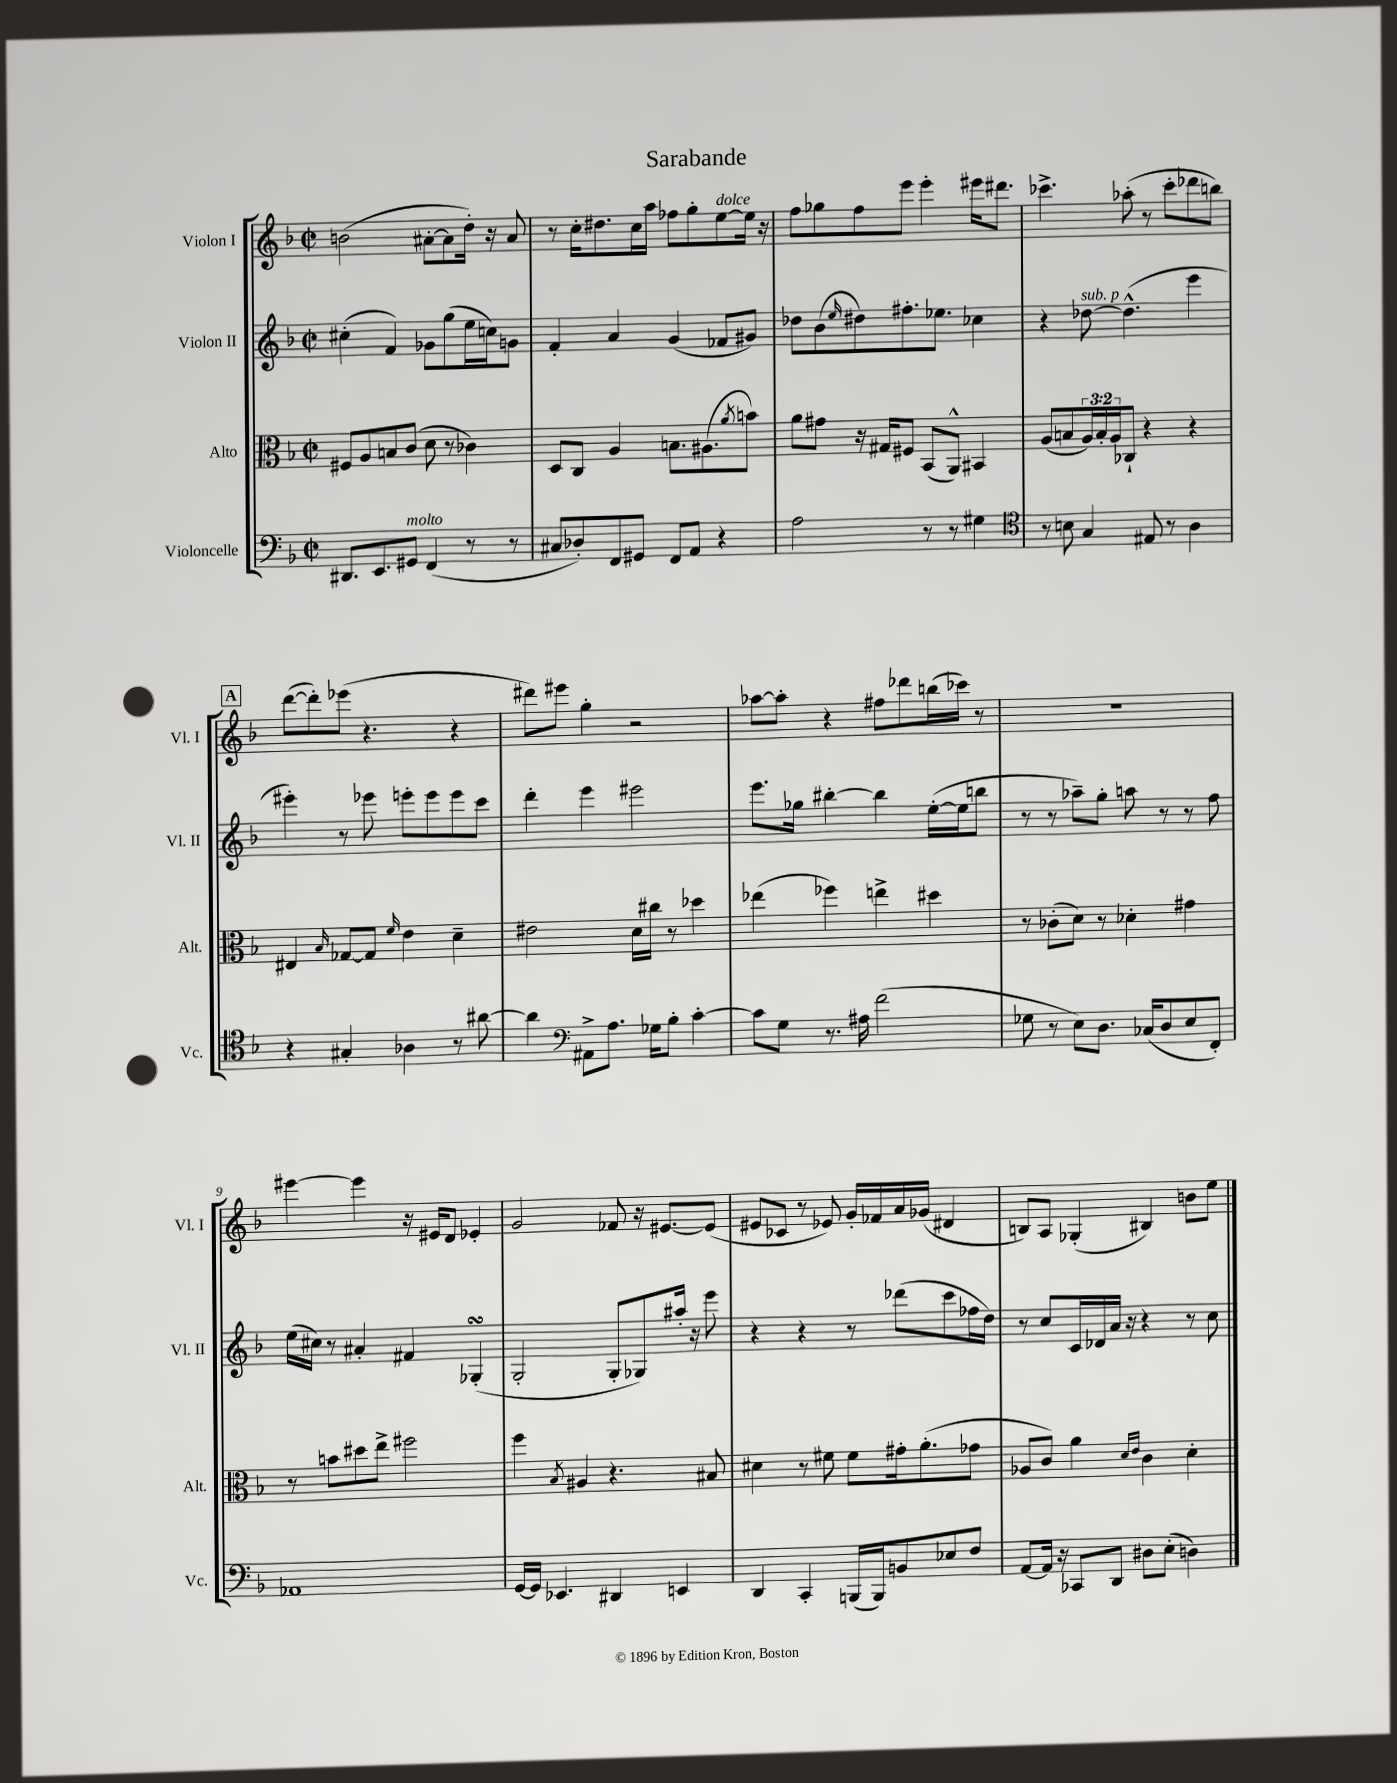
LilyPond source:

\header { title = "Sarabande" }
<<
\new StaffGroup <<
\new Staff = "s0" \with { instrumentName = "Violon I" shortInstrumentName = "Vl. I" } {
    \clef treble \key f \major \defaultTimeSignature \time 2/2
    b'2( ais'8~-. ais'8 d''16-.) r16 ais'8 |
    r8 c''16-. dis''8. c''16 a''16 fes''8 g''8-. e''8~^\markup { \italic "dolce" } e''16 r16 |
    f''8 ges''8 f''8 e'''8 e'''4-. eis'''16 dis'''8. |
    ces'''4.-> aes''8-.( r8 ces'''8-. des'''8 b''8) |
    \mark \markup { \box "A" } d'''8~( d'''8-.) ees'''8( r4. r4 |
    dis'''8) eis'''8 g''4-. r2 |
    aes''8~ aes''8-. r4 fis''8 des'''8 b''16( ces'''16) r8 |
    R1 |
    eis'''4~ eis'''4 r16 eis'16 d'8 ees'4-. |
    g'2 fes'8 r16 eis'8.~ eis'8( |
    eis'8 ces'8 r8 ees'8) g'16-. fes'16 a'16 ges'16( dis'4 |
    b8) a8 ges4-.( bis4) b'8 e''8 \bar "|." |
}
\new Staff = "s1" \with { instrumentName = "Violon II" shortInstrumentName = "Vl. II" } {
    \clef treble \key f \major \defaultTimeSignature \time 2/2
    cis''4-.( f'4) ges'8 g''8( e''16 c''16) g'8 |
    f'4-. a'4 g'4( fes'8 gis'8) |
    des''8 bes'8( \grace { e''16 } dis''8) fis''8.-. ees''8. ces''4 |
    r4 des''8~^\markup { \italic "sub. p" } des''4.-^( e'''4 |
    \mark \markup { \box "A" } eis'''4-.) r8 ees'''8 e'''8-. e'''8 e'''8 c'''8 |
    d'''4-. e'''4 eis'''2 |
    e'''8. ges''16 bis''4~-. bis''4 e''16~-.( e''16 b''8 |
    r8 r8 aes''8--) g''8-. a''8 r8 r8 f''8 |
    e''16( cis''16) r8 ais'4-. fis'4 ges4-.\turn( |
    g2-. g8-. ges8) ais''16-. r16 e'''8 |
    r4 r4 r8 des'''8( c'''8 fes''16 d''16) |
    r8 c''8 c'16 des'16 a'16 r16 r4 r8 c''8 \bar "|." |
}
\new Staff = "s2" \with { instrumentName = "Alto" shortInstrumentName = "Alt." } {
    \clef alto \key f \major \defaultTimeSignature \time 2/2 \override Staff.TupletNumber.text = #tuplet-number::calc-fraction-text
    fis8 a8 b8 c'8( d'8 r8 ces'4) |
    d8 c8 a4 b8. ais8.( \acciaccatura { a'8 } b'8) |
    a'8 gis'8 r16 gis16 fis8 bes,8( a,8-^) bis,4 |
    a8( b8 \tuplet 3/2 { a16) b16-. a16 } ces8-! r4 r4 |
    \mark \markup { \box "A" } eis4 \grace { bes16 } ges8~ ges8 \grace { f'16 } e'4 d'4-- |
    eis'2 d'16 cis''16 r8 des''4 |
    ees''4( fes''4) e''4-> dis''4 |
    r8 ces'8-.( d'8) r8 des'4-. gis'4 |
    r8 b'8 dis''8 e''8-> fis''2 |
    f''4 \acciaccatura { bes8 } ais4 r4. bis8 |
    dis'4 r8 fis'8 fis'8 gis'16-. a'8.-.( ges'8 |
    aes8 c'8) a'4 \grace { d'16 e'16 } c'4 d'4-. \bar "|." |
}
\new Staff = "s3" \with { instrumentName = "Violoncelle" shortInstrumentName = "Vc." } {
    \clef bass \key f \major \defaultTimeSignature \time 2/2
    dis,8. e,8. gis,8^\markup { \italic "molto" } f,4( r8 r8 |
    cis8 des8-.) f,8 gis,8 f,8 a,8 r4 |
    a2 r8 r8 gis4 |
    \clef tenor r8 b8 g4 eis8 r8 a4 |
    \mark \markup { \box "A" } r4 gis4-. aes4 r8 ais'8~ |
    ais'4 \clef bass ais,8-> a8. ges16 bes8-. c'4~-. |
    c'8 g8 r8. ais16 f'2( |
    ges8 r8 e8) d8. ces16( d8 e8 f,8-.) |
    aes,1 |
    g,16~ g,16 ees,4. dis,4 e,4 |
    d,4 c,4-. b,,16( b,,16) b,8 ees8 f8 |
    a,8~ a,16 r16 ces,8 d,8 dis8 e8-.( d4) \bar "|." |
}
>>
>>
